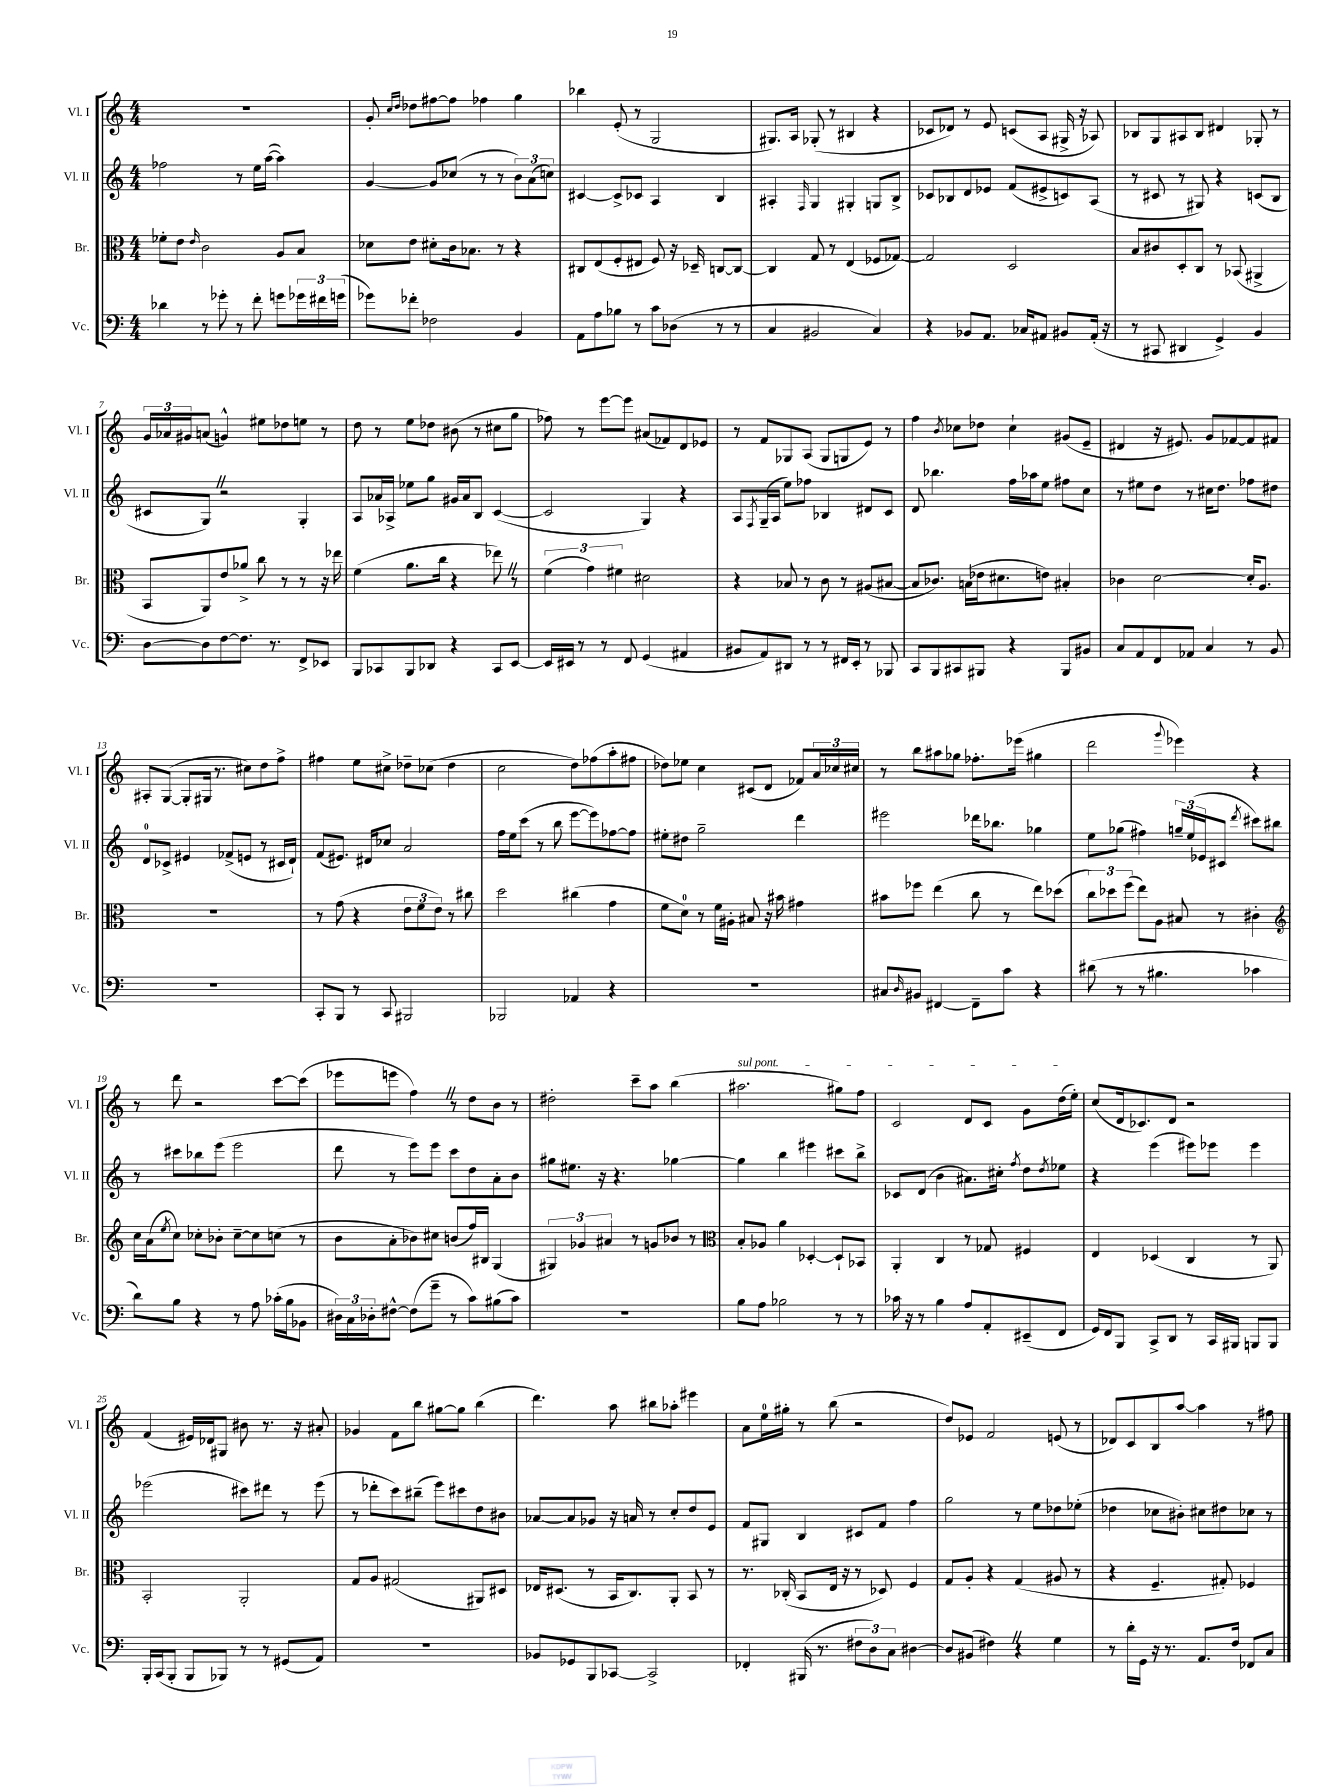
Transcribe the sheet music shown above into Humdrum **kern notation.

**kern	**kern	**kern	**kern
*staff4	*staff3	*staff2	*staff1
*clefF4	*clefC3	*clefG2	*clefG2
*k[]	*k[]	*k[]	*k[]
*M4/4	*M4/4	*M4/4	*M4/4
4d-	8f-'	2ff-	1r
.	8e	.	.
.	16qqe	.	.
8r	2c	.	.
8g-'	.	.	.
8r	.	8r	.
8f'	.	16ee	.
.	.	([16aa	.
8g	8A	4aa])	.
24g-	8B	.	.
24f#	.	.	.
(24g	.	.	.
=	=	=	=
8g-)	8d-	[4g	8g'
.	.	.	16qqcc
.	.	.	16qqdd
8f-'	8e	.	8dd-
2F-	8d#'	8g]	[8ff#
.	16c	(8cc-	8ff#]
.	8.B-	.	.
.	.	8r	4ff-
.	8r	8r	.
4BB	4r	12b)	4gg
.	.	(12a	.
.	.	12cc)	.
=	=	=	=
8AA	8C#	[4c#	4bb-
8A	(8E	.	.
8B-	8F'	8c#^]	(8e'
8r	8E#	8c-	8r
8c	8F)	4A	2G
(8D-	16r	.	.
.	16D-~	.	.
8r	[8C	4B	.
8r	8C_	.	.
=	=	=	=
4C	4C]	4A#'	8.G#)
.	.	.	16A
.	.	16qqF	.
2BB#	8G	4G	(8G-'
.	8r	.	8r
.	(4E	4G#'	4B#
4C)	8F-	8G	4r
.	[8G-)	8B^	.
=	=	=	=
4r	2G-]	8c-	8c-
.	.	8B-	8d-)
8BB-	.	8d	8r
8.AA	.	8e-	8e
.	2D	(8f	(8c
16C-	.	.	.
8AA#	.	8e#^	8A
8BB#	.	8c)	16G#^
.	.	.	16r
(16AA#'	.	(8A	8A-)
16r	.	.	.
=	=	=	=
8r	8B	8r	8B-
8CC#	8c#	8c#	8G
4DD#	8D'	8r	8A#
.	8C	8G#)	8B-
4GG^)	8r	4r	4d#
.	(8BB-	.	.
4BB	4AA#^	(8c	8G-'
.	.	8B	8r
=	=	=	=
[8D	8BB	8c#	24g
.	.	.	24a-
.	.	.	24g#
8D]	8AA)	8G)	(8a
[8F	8e	2r	4g^^)
8.F]	8a-^	.	.
.	8cc	.	8ee#
8.r	.	.	.
.	8r	.	8dd-
8FF^	8r	4G'	8ee
8EE-	16r	.	8r
.	16ee-	.	.
=	=	=	=
8BBB	(4f	8A	8dd
8CC-	.	16a-	8r
.	.	16A-^	.
8BBB	8.a	8ee-	8ee
8DD-	.	8gg	8dd-
.	16cc	.	.
4r	4r	16g#	(8b#
.	.	16a-	.
.	.	8B	8r
8CC-	8ee-)	([4c	8cc#
[8EE	8r	.	8gg
=	=	=	=
16EE]	(6f	2c]	8ff-)
16EE#	.	.	.
8r	.	.	8r
.	6g)	.	.
8r	.	.	[8eee
.	6f#	.	.
8FF	.	.	8eee]
(4GG	2d#	4G)	(8a#
.	.	.	8f-)
4AA#	.	4r	8d
.	.	.	8e-
=	=	=	=
8BB#	4r	8A	8r
.	.	8qF	.
8AA)	.	(16G~	8f
.	.	16A	.
8DD#	8B-	8ee)	8G-
8r	8r	8ff-	(8A
8r	8c	4B-	8G-
16FF#	8r	.	8G
16EE'	.	.	.
8r	(8A#	8d#	8e)
8BBB-	[8B#	8c	8r
=	=	=	=
8CC	8B#]	8d	4ff
8BBB	8.c-)	4.bb-	.
.	.	.	8qb
8CC#	.	.	8cc-
.	(16B	.	.
8BBB#	16e-	.	8dd-
.	8.d#	.	.
4r	.	16ff	4cc-`
.	.	16aa-	.
.	8e)	8ee	.
8BBB#	4B#'	8ff#	(8g#
8BB#	.	8cc	8e~
=	=	=	=
8C	4c-	8r	4d#
8AA	.	8ee#	.
8FF	[2d	8dd	16r
.	.	.	8.e#)
8AA-	.	8r	.
4C	.	16cc#	8g
.	.	8.dd	.
.	.	.	[8f-
8r	16d']	8ff-	8f-]
.	8.A	.	.
8BB	.	8dd#	8f#
=	=	=	=
1r	1r	8d	8A#'
.	.	8c-^	([8G
.	.	4e#	8G']
.	.	.	16G#
.	.	.	8.r
.	.	(8f-^	.
.	.	8e	8cc#)
.	.	8r	8dd
.	.	16c#	8ff^
.	.	16d`)	.
=	=	=	=
8CC'	8r	(8f	4ff#
8BBB	(8g	8.e#)	.
8r	4r	.	8ee
.	.	16d#	.
8CC	.	8cc-	8cc#^
2BBB#	12e	2a	8dd-~
.	12f	.	.
.	.	.	(8cc-
.	12e)	.	.
.	8r	.	4dd-
.	8cc#	.	.
=	=	=	=
2BBB-	2dd	16ff	2cc
.	.	16ee	.
.	.	(8ccc	.
.	.	8r	.
.	.	8bb	.
4AA-	(4cc#	[8eee	8dd)
.	.	8eee])	(8ff-
4r	4g	[8ff-	8aa'
.	.	8ff-]	8ff#
=	=	=	=
1r	8f	8ee#'	8dd-)
.	8d)	8dd#	8ee-
.	8r	2gg~	4cc
.	16f	.	.
.	16A#'	.	.
.	8B#	.	(8c#
.	16r	.	8d
.	16b#	.	.
.	4g#	4ddd	8f-)
.	.	.	24a
.	.	.	24cc-
.	.	.	24cc#
=	=	=	=
8C#	8b#	2eee#	8r
16qqD	.	.	.
8BB#	8ff-	.	8bb
[4FF#	(4ee	.	8aa#
.	.	.	8gg-
8FF#~]	8cc	16ddd-	8.ff-'
.	.	8.bb-	.
8c	8r	.	.
.	.	.	(16eee-
4r	8ee)	4gg-	4gg#
.	(8dd-	.	.
=	=	=	=
(8d#	12cc)	8ee	2ddd
.	12dd-	.	.
8r	.	(8gg-	.
.	(12ff	.	.
8r	8ee)	4ff#)	.
4.B#	8A	.	.
.	.	.	8qqggg
.	8B#	24gg~	4eee-)
.	.	(24ee	.
.	.	24e-	.
.	8r	8c#	.
.	.	8qddd	.
4c-	4c#'	8ccc#)	4r
.	.	8bb#	.
=	=	=	=
*	*clefG2	*	*
8d)	16cc	8r	8r
.	(16a	.	.
.	8qee	.	.
8B	8cc)	8ccc#	8ddd
4r	8cc-'	8bb-	2r
.	8b-'	(8eee	.
8r	[8cc-~	2eee	.
8A	8cc-]	.	.
(16c-'	(8cc	.	[8ccc
16B	.	.	.
8BB-	8r	.	(8ccc]
=	=	=	=
24D#)	8b	8ddd	8eee-
24C	.	.	.
24D-'	.	.	.
[8F#^^	8a'	8r	8eee
(8F#]	8b-)	8eee)	4ff)
8g~	8cc#	8eee	.
8r	(8b	8ccc	8r
8c)	16ff)	8dd	8dd
.	16B#	.	.
(8B#	(4G	8a'	8b
8c)	.	8b	8r
=	=	=	=
1r	6G#)	8gg#	2dd#'
.	.	8.ee#	.
.	6g-	.	.
.	.	16r	.
.	6a#	.	.
.	.	4.r	.
.	8r	.	8ccc~
.	8g	.	8aa
.	8b-	[4gg-	(4bb
.	8r	.	.
=	=	=	=
*	*clefC3	*	*
8B	8B'	4gg-]	2.aa#
8A	8A-	.	.
2B-	4a	4bb	.
.	[4D-'	4eee#	.
8r	8D-`]	8ccc#	8gg#)
8r	8BB-	8bb^	8ff
=	=	=	=
16c-	4AA'	8c-	2c
16r	.	.	.
8r	.	(8d	.
4B	4C	4b	.
8A	8r	8.a#)	8d
8AA'	8G-	.	8c
.	.	16cc#'	.
.	.	8qff	.
(8EE#~	4F#	8dd	8g
.	.	8qdd	.
8FF	.	8ee-	(16dd
.	.	.	16ee')
=	=	=	=
16GG)	4E	4r	(8cc
16FF	.	.	.
8BBB	.	.	16d
.	.	.	8.c-)
8CC^	(4D-	(4eee	.
8DD	.	.	8d
8r	4C	8eee#)	2r
16CC	.	8eee-	.
16BBB#	.	.	.
8BBB	8r	4eee-	.
8BBB	8AA)	.	.
=	=	=	=
16BBB'	2BB'	(2eee-	(4f
(16CC	.	.	.
8BBB'	.	.	.
8BBB	.	.	16e#)
.	.	.	16d-
8BBB-)	.	.	8G#
8r	2AA'	8ccc#)	8b#
8r	.	8ddd#	8.r
(8GG#	.	8r	.
.	.	.	16r
8AA)	.	(8eee-	8a#'
=	=	=	=
1r	8G	8r	4g-
.	8A	8ddd-'	.
.	(2G#	8ccc)	8f
.	.	(8bb#~	8bb
.	.	8eee)	[8gg#
.	.	8ccc#	8gg#]
.	8AA#)	8dd	(4bb
.	8D#	8b#	.
=	=	=	=
8BB-	16E-	[8a-	4.ddd)
.	(8.D#	.	.
8GG-	.	8a-]	.
8BBB	8r	8g-	.
[8CC-	16BB	16r	8aa
.	8.C)	16a	.
2CC-^]	.	8r	8bb#
.	8AA'	8cc'	8aa-'
.	8BB	8dd	4eee#
.	8r	8e	.
=	=	=	=
4FF-'	8.r	8f	8a
.	.	8G#	16ee
.	(16C-'	.	16gg#'
(16BBB#	8BB	4B	8r
8.r	.	.	.
.	16E	.	(8bb
.	16r	.	.
12F#	8r	8c#	2r
12D)	.	.	.
.	8D-)	8f	.
12C	.	.	.
[4D#	4F	4ff	.
=	=	=	=
8D#]	8G	2gg	8dd)
(8BB#	8A'	.	8e-
4F#)	4r	.	2f
4r	(4G	8r	.
.	.	8ee	.
4G	8A#	8dd-	(8e
.	8r	(8ee-'	8r
=	=	=	=
8r	4r	4dd-	8d-)
16d'	.	.	8c
16GG	.	.	.
16r	4.F~	8cc-	8B
8.r	.	.	.
.	.	8b#')	[8aa
8.AA	.	8cc#	4aa]
.	8G#')	8dd#	.
16F	.	.	.
8FF-	4F-	8cc-	8r
8C	.	8r	8ff#
==	==	==	==
*-	*-	*-	*-
